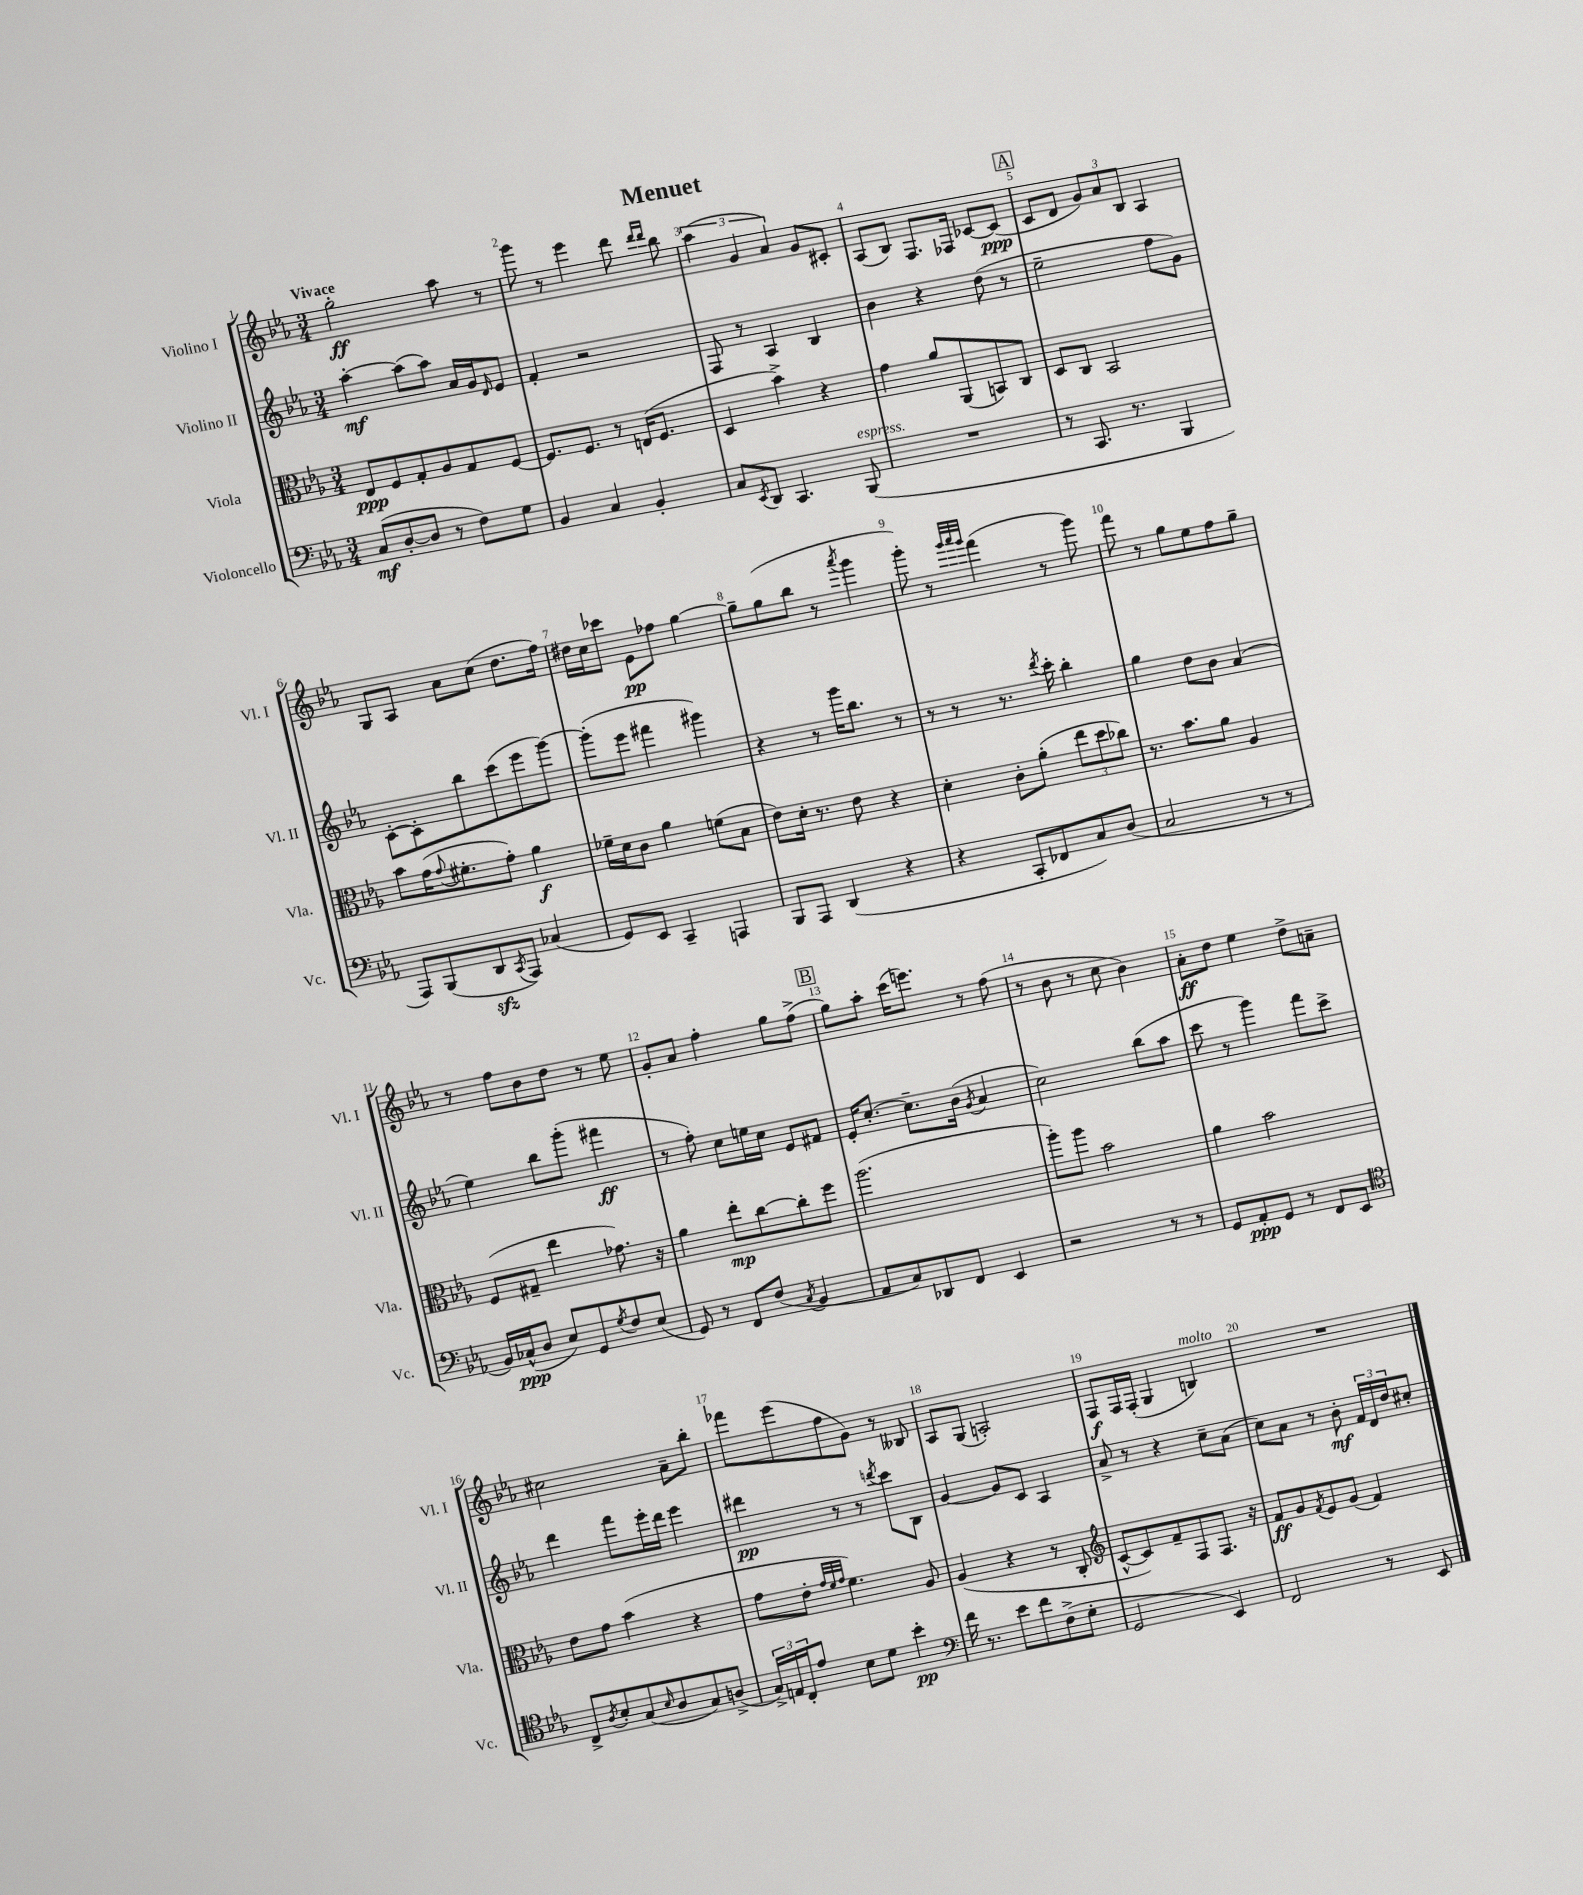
\header { title = "Menuet" }
<<
\new StaffGroup <<
\new Staff = "s0" \with { instrumentName = "Violino I" shortInstrumentName = "Vl. I" } {
    \clef treble \key ees \major \numericTimeSignature \time 3/4 \tempo "Vivace"
    g''2-.\ff aes''8 r8 |
    g'''8 r8 ees'''4 d'''8 \grace { d'''16 d'''16 } bes''8 |
    \tuplet 3/2 { aes''4( g'4 aes'4) } g'8 cis'8-. |
    aes8( bes8) f8. fes16 ces'8~ ces'8\ppp( |
    \mark \markup { \box "A" } c'8 d'8 \tuplet 3/2 { g'8) aes'8 bes8 } aes4 |
    g8 aes8 aes'8 c''8( d''8. f''16) |
    dis''16 c''16 ces'''8 ees'8\pp fes''8 g''4~ |
    g''8-- g''8( bes''8 r8 \acciaccatura { aes'''8 } g'''4 |
    g'''8-.) r8 \grace { g'''32 aes'''32 g'''32 } f'''4( r8 g'''8) |
    f'''8 r8 g''8 ees''8 f''8 g''8-- |
    r8 f''8 bes'8 d''8 r8 ees''8 |
    g'8-. aes'8 f''4-. g''8 f''8->( |
    \mark \markup { \box "B" } g''8) aes''8-. c'''16( e'''8.) r8 f''8( |
    r8 bes'8 r8 c''8 bes'4) |
    aes'8-.\ff d''8 ees''4 d''8-> a'8-- |
    cis''2 aes'8-- bes''8-. |
    fes'''8 ees'''8( f''8 g'8) r8 beses8 |
    aes8 g8( a2-.) |
    f8\f f16 f16-.( g4 b4^\markup { \italic "molto" }) |
    R2. \bar "|." |
}
\new Staff = "s1" \with { instrumentName = "Violino II" shortInstrumentName = "Vl. II" } {
    \clef treble \key ees \major \numericTimeSignature \time 3/4
    aes''4~-.\mf aes''8( aes''8) aes'16 g'16 \grace { d'16 } ees'8 |
    f'4-. r2 |
    f8 r8 aes4 bes4 |
    bes'4 r4 d''8( r8 |
    \mark \markup { \box "A" } ees''2-- f''8 g'8) |
    c'8~-. c'8-. bes''8 c'''8( ees'''8 g'''8~) |
    g'''8-.( ees'''8 fis'''4 gis'''4) |
    r4 r8 g'''16 bes''8. r8 |
    r8 r8 r8. \acciaccatura { d'''8 } c'''16-. bes''4-. |
    g''4 d''8 bes'8 aes'4( |
    ees''4) bes''8 g'''8-.( fis'''4\ff |
    r8 f''8-.) c''8 e''16 c''16 ees'8 fis'8 |
    \mark \markup { \box "B" } ees'16-. c''8.~-. c''8.-- bes'16( \acciaccatura { g'8 } aes'4 |
    c''2) bes''8( aes''8 |
    c'''8 r8 g'''4) f'''8 c'''8-> |
    d'''4 f'''8 ees'''16-. d'''16 ees'''4 |
    dis'''4\pp r8 r8 \acciaccatura { d'''8 } c'''8 bes8 |
    g'4~ g'8 c'8 aes4 |
    aes'8-> r8 r4 c''8-- aes'8( |
    c''8) aes'8 r8 bes'8-.\mf \tuplet 3/2 { f'16 d'16 d''16 } cis''8-. \bar "|." |
}
\new Staff = "s2" \with { instrumentName = "Viola" shortInstrumentName = "Vla." } {
    \clef alto \key ees \major \numericTimeSignature \time 3/4
    ees8\ppp f8 g8-. aes8 g8 f8~ |
    f8. f8. r8 e16( f8. |
    d4 bes'4->) r4 |
    g'4 aes'8 aes,8( b,8) c8 |
    \mark \markup { \box "A" } d8 c8 bes,2 |
    bes'8 g'16( \appoggiatura { g'8 } fis'8.-. g'8-.) aes'4\f |
    fes'16-- d'16 c'8 aes'4 f'8( bes8 |
    ees'8) d'16-. r8. ees'8 r4 |
    d'4-. c'8-. aes'8-.( \tuplet 3/2 { ees''8 d''8 ces''8) } |
    r8. bes'8. aes'8 aes4 |
    f8( gis8-- ees''4 ges'8.) r16 |
    aes'4 ees''8-.\mp c''8~ c''8-. f''8 |
    \mark \markup { \box "B" } aes''2.( |
    aes''8-.) aes''8 bes'2 |
    aes'4 bes'2 |
    ees'8 g'8 bes'4( r4 |
    g'8 ees'8-. \grace { g'32 f'32 g'32 } f'4.) aes8 |
    aes4( r4 r8 c8-. |
    \clef treble c'8~-^ c'8) f'8-- f8 f8. r16 |
    f'8\ff g'8 \acciaccatura { f'8 } ees'8 g'8( f'4) \bar "|." |
}
\new Staff = "s3" \with { instrumentName = "Violoncello" shortInstrumentName = "Vc." } {
    \clef bass \key ees \major \numericTimeSignature \time 3/4
    c8\mf( d8~-. d8 r8 f8) g8 |
    bes,4 c4 bes,4-. |
    c8 \acciaccatura { ees,8 } d,8 c,4. bes,,8^\markup { \italic "espress." }( |
    R2. |
    \mark \markup { \box "A" } r8 c,8. r8. bes,,4 |
    aes,,8) bes,,8( d,8\sfz \acciaccatura { c,8 } aes,,8) ces4( |
    g,8) ees,8 c,4-- a,,4 |
    bes,,8 aes,,8 d,4( r4 |
    r4 c,8-. fes,8 c8) d8( |
    c2 r8 r8 |
    bes,16) ces16-^\ppp( d8 ees8) g,8 \acciaccatura { g8 } f8 ees8( |
    g,8) r8 f,8 f8( \acciaccatura { c8 } bes,4 |
    \mark \markup { \box "B" } aes,8 c8) des,8 f,8 ees,4 |
    r2 r8 r8 |
    g,8 aes,8-.\ppp g,8 r8 f,8 ees,8 |
    \clef tenor c8-> \acciaccatura { aes8 } bes8-. g8( \grace { bes16 } aes8 g8) a8->( |
    \tuplet 3/2 { g16->) e16 c16-. } ees'8 bes8 d'8 bes'4-.\pp |
    \clef bass f'16 r8. ees'8 f'8 f8->( g8-. |
    g,2 ees,4) |
    f,2 r8 ees,8 \bar "|." |
}
>>
>>
\layout { \context { \Score \override BarNumber.break-visibility = ##(#f #t #t) barNumberVisibility = #all-bar-numbers-visible } }
